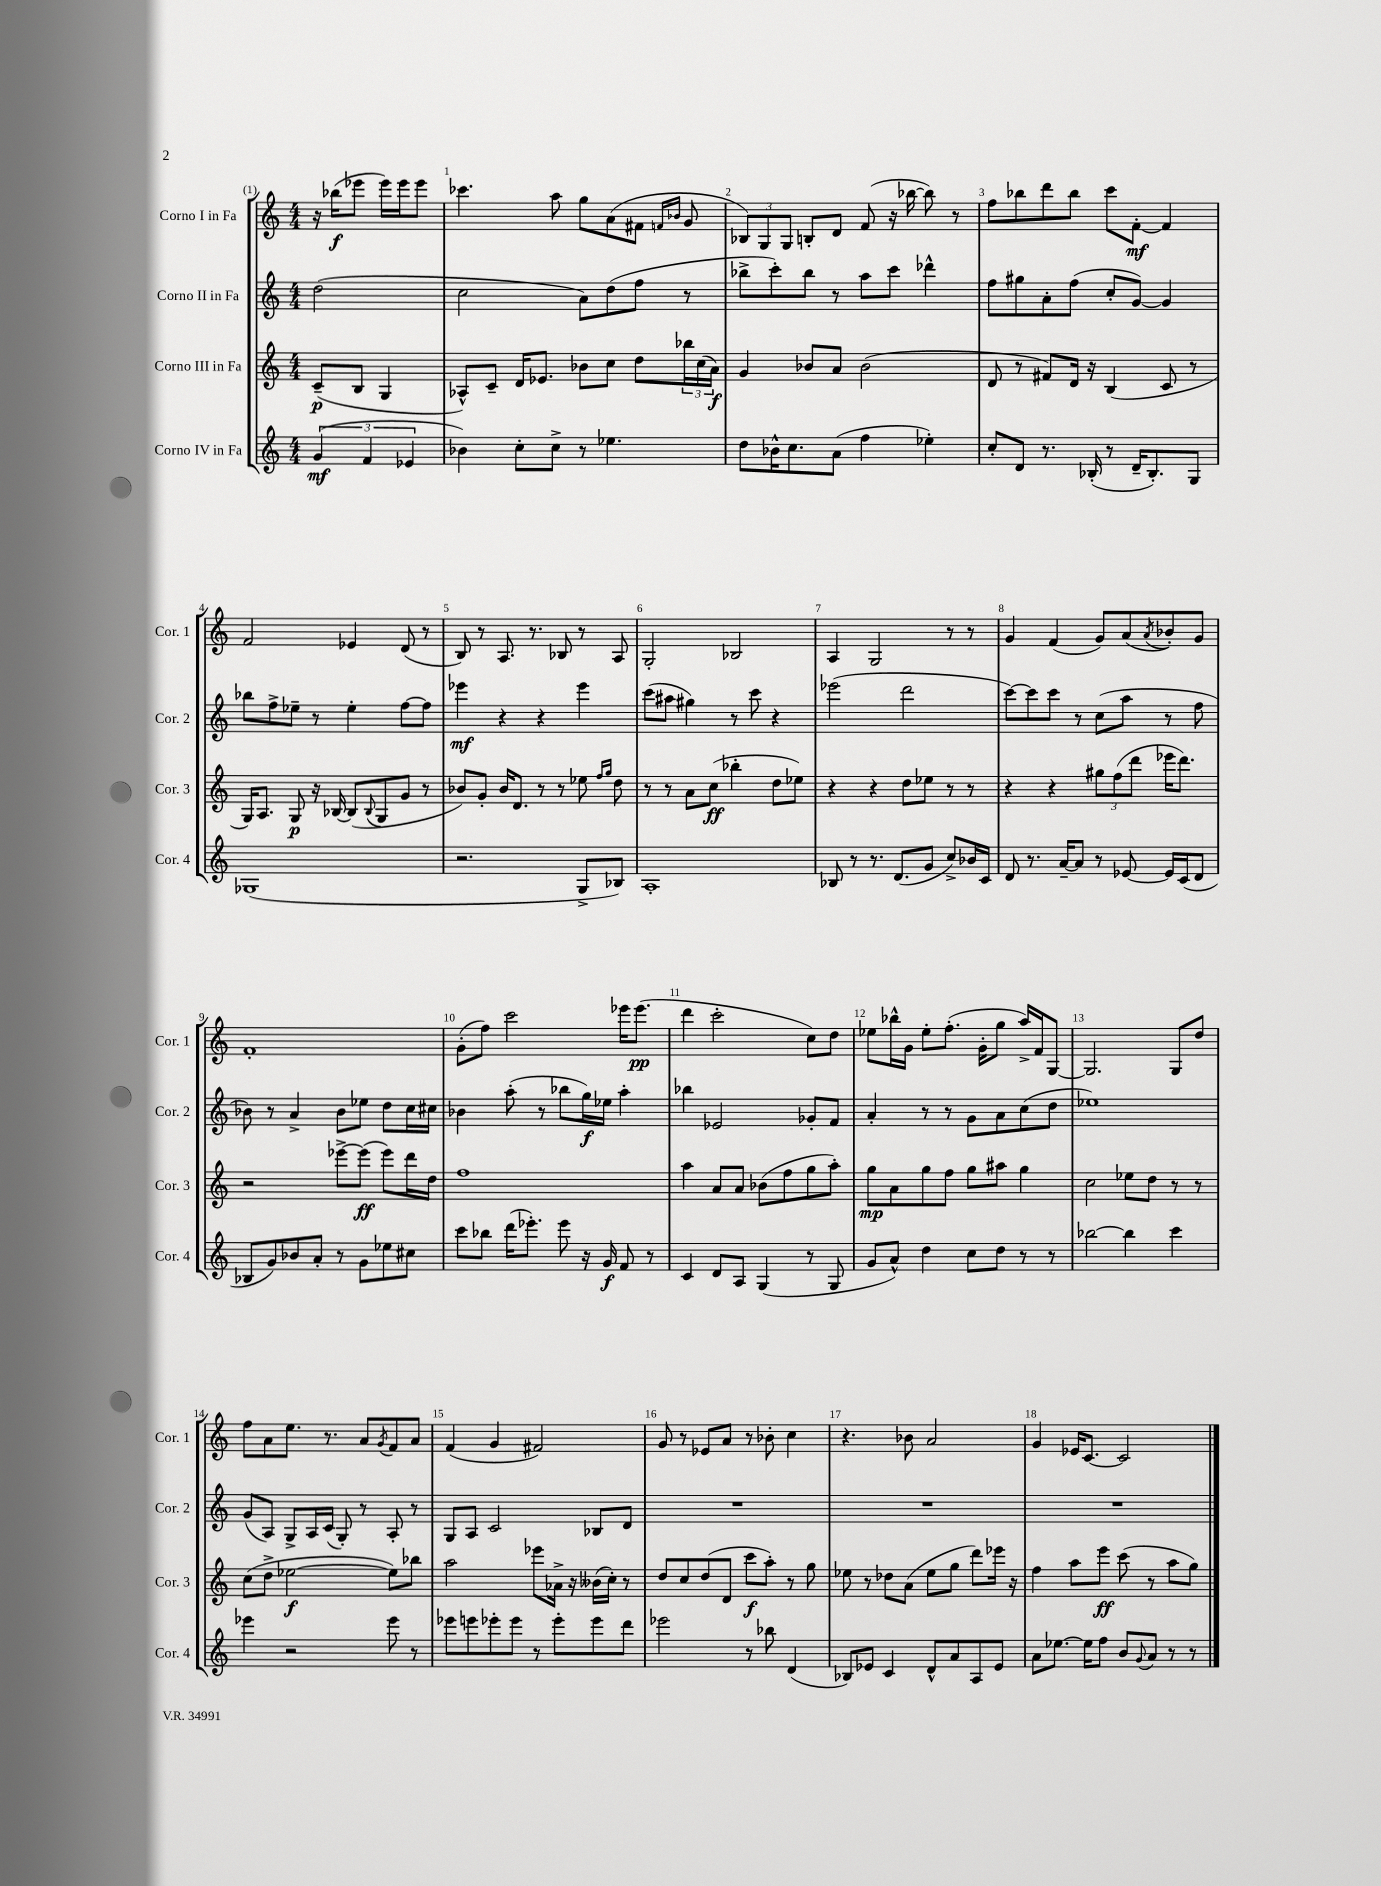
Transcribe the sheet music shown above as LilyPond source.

<<
\new StaffGroup <<
\new Staff = "s0" \with { instrumentName = "Corno I in Fa" shortInstrumentName = "Cor. 1" } {
    \clef treble \key c \major \numericTimeSignature \time 4/4 \partial 2
    r16 bes''16\f( ees'''8 ees'''16) ees'''16 ees'''8 |
    ces'''4. a''8 g''8 a'8( fis'8 \grace { f'16 bes'16 } g'8 |
    \tuplet 3/2 { bes8) g8 g8 } b8-. d'8 f'8( r16 bes''16~ bes''8) r8 |
    f''8 bes''8 d'''8 bes''8 c'''8 f'8~-.\mf f'4 |
    f'2 ees'4 d'8( r8 |
    b8) r8 a8. r8. bes8 r8 a8 |
    g2-. bes2 |
    a4 g2 r8 r8 |
    g'4 f'4( g'8) a'8( \acciaccatura { a'8 } bes'8-.) g'8 |
    f'1-. |
    g'8-.( f''8) c'''2 ees'''16 ees'''8.\pp( |
    d'''4 c'''2-. c''8) d''8 |
    ees''8 bes''16-^ g'16 ees''8-. f''8.-.( g'16-. g''8 a''16->) f'16 g8~ |
    g2. g8 d''8 |
    f''8 a'8 e''8. r8. a'8 \acciaccatura { g'8 } f'8 a'8 |
    f'4( g'4 fis'2) |
    g'8 r8 ees'8 a'8 r8 bes'8-. c''4 |
    r4. bes'8 a'2 |
    g'4 ees'16 c'8.~ c'2 \bar "|." |
}
\new Staff = "s1" \with { instrumentName = "Corno II in Fa" shortInstrumentName = "Cor. 2" } {
    \clef treble \key c \major \numericTimeSignature \time 4/4 \partial 2
    d''2( |
    c''2 a'8) d''8( f''8 r8 |
    bes''8-> c'''8-.) bes''8 r8 a''8 c'''8 des'''4-^ |
    f''8 gis''8 a'8-. f''8( c''8-. g'8~) g'4 |
    bes''8 f''8-> ees''8-- r8 ees''4-. f''8~ f''8 |
    ees'''4\mf r4 r4 ees'''4 |
    c'''8( ais''8 gis''4) r8 c'''8 r4 |
    ees'''2( d'''2 |
    c'''8~) c'''8 c'''8 r8 c''8( a''8 r8 f''8 |
    bes'8) r8 a'4-> bes'8 ees''8 d''8 c''16 cis''16 |
    bes'4 a''8-.( r8 bes''8 g''16\f) ees''16 a''4-. |
    bes''4 ees'2 ges'8-. f'8 |
    a'4-. r8 r8 g'8 a'8 c''8( d''8 |
    ees''1) |
    g'8( a8) g8-> a16 c'16( g8-.) r8 a8-. r8 |
    g8 a8 c'2 bes8 d'8 |
    R1 |
    R1 |
    R1 \bar "|." |
}
\new Staff = "s2" \with { instrumentName = "Corno III in Fa" shortInstrumentName = "Cor. 3" } {
    \clef treble \key c \major \numericTimeSignature \time 4/4 \partial 2
    c'8--\p( b8 g4 |
    aes8-^) c'8-- d'16 ees'8. bes'8 c''8 d''8 \tuplet 3/2 { bes''16 c''16( a'16\f) } |
    g'4 bes'8 a'8 bes'2( |
    d'8 r8 fis'8) d'16 r16 b4( c'8 r8 |
    g16) a8. g8\p r16 bes16~ bes8( \appoggiatura { bes8 } g8 g'8 r8 |
    bes'8) g'8-. bes'16 d'8. r8 r8 ees''8 \grace { f''16 g''16 } d''8 |
    r8 r8 a'8 c''8\ff( bes''4-. d''8 ees''8) |
    r4 r4 d''8 ees''8 r8 r8 |
    r4 r4 \tuplet 3/2 { gis''8 f''8( d'''8 } ees'''16 d'''8.) |
    r2 ees'''8~-> ees'''8\ff( ees'''8) d'''16 d''16 |
    f''1 |
    a''4 a'8 a'8 bes'8( f''8 g''8 a''8-.) |
    g''8\mp a'8 g''8 f''8 g''8 ais''8 g''4 |
    c''2 ees''8 d''8 r8 r8 |
    c''8( d''8-> ees''2~\f ees''8) bes''8 |
    a''2 ees'''8 aes'16-> r16 beses'16( c''16-.) r8 |
    d''8 c''8 d''8( d'8 c'''8\f a''8-.) r8 g''8 |
    ees''8 r8 des''8 a'8( ees''8 g''8 d'''8) ees'''16 r16 |
    f''4 a''8 e'''8\ff c'''8( r8 a''8 g''8) \bar "|." |
}
\new Staff = "s3" \with { instrumentName = "Corno IV in Fa" shortInstrumentName = "Cor. 4" } {
    \clef treble \key c \major \numericTimeSignature \time 4/4 \partial 2
    \tuplet 3/2 { g'4\mf( f'4 ees'4 } |
    bes'4) c''8-. c''8-> r8 ees''4. |
    d''8 bes'16-^ c''8. a'8( f''4 ees''4-.) |
    c''8-. d'8 r8. bes16-.( r8 d'16-- bes8.-.) g8 |
    ges1( |
    r2. g8-> bes8) |
    a1-. |
    bes8 r8 r8. d'8.( g'8 c''8->) bes'16 c'16 |
    d'8 r8. a'16~-- a'8 r8 ees'8~ ees'16 c'16( d'8 |
    bes8 g'8) bes'8 a'8-. r8 g'8 ees''8 cis''8 |
    c'''8 bes''8 d'''16( ees'''8.-.) ees'''8 r16 g'16\f f'8 r8 |
    c'4 d'8 a8 g4( r8 g8 |
    g'8 a'8-^) d''4 c''8 d''8 r8 r8 |
    bes''2~ bes''4 c'''4 |
    ees'''4 r2 ees'''8 r8 |
    ees'''8 e'''8 ees'''8-. ees'''8 r8 ees'''8-. ees'''8 d'''8 |
    ees'''2 r8 bes''8 d'4( |
    bes8) ees'8 c'4 d'8-^ a'8 a8 ees'8 |
    a'8 ees''8.~ ees''16 f''8 b'8 \appoggiatura { g'8 } a'8 r8 r8 \bar "|." |
}
>>
>>
\layout { \context { \Score \override BarNumber.break-visibility = ##(#f #t #t) barNumberVisibility = #all-bar-numbers-visible } }
